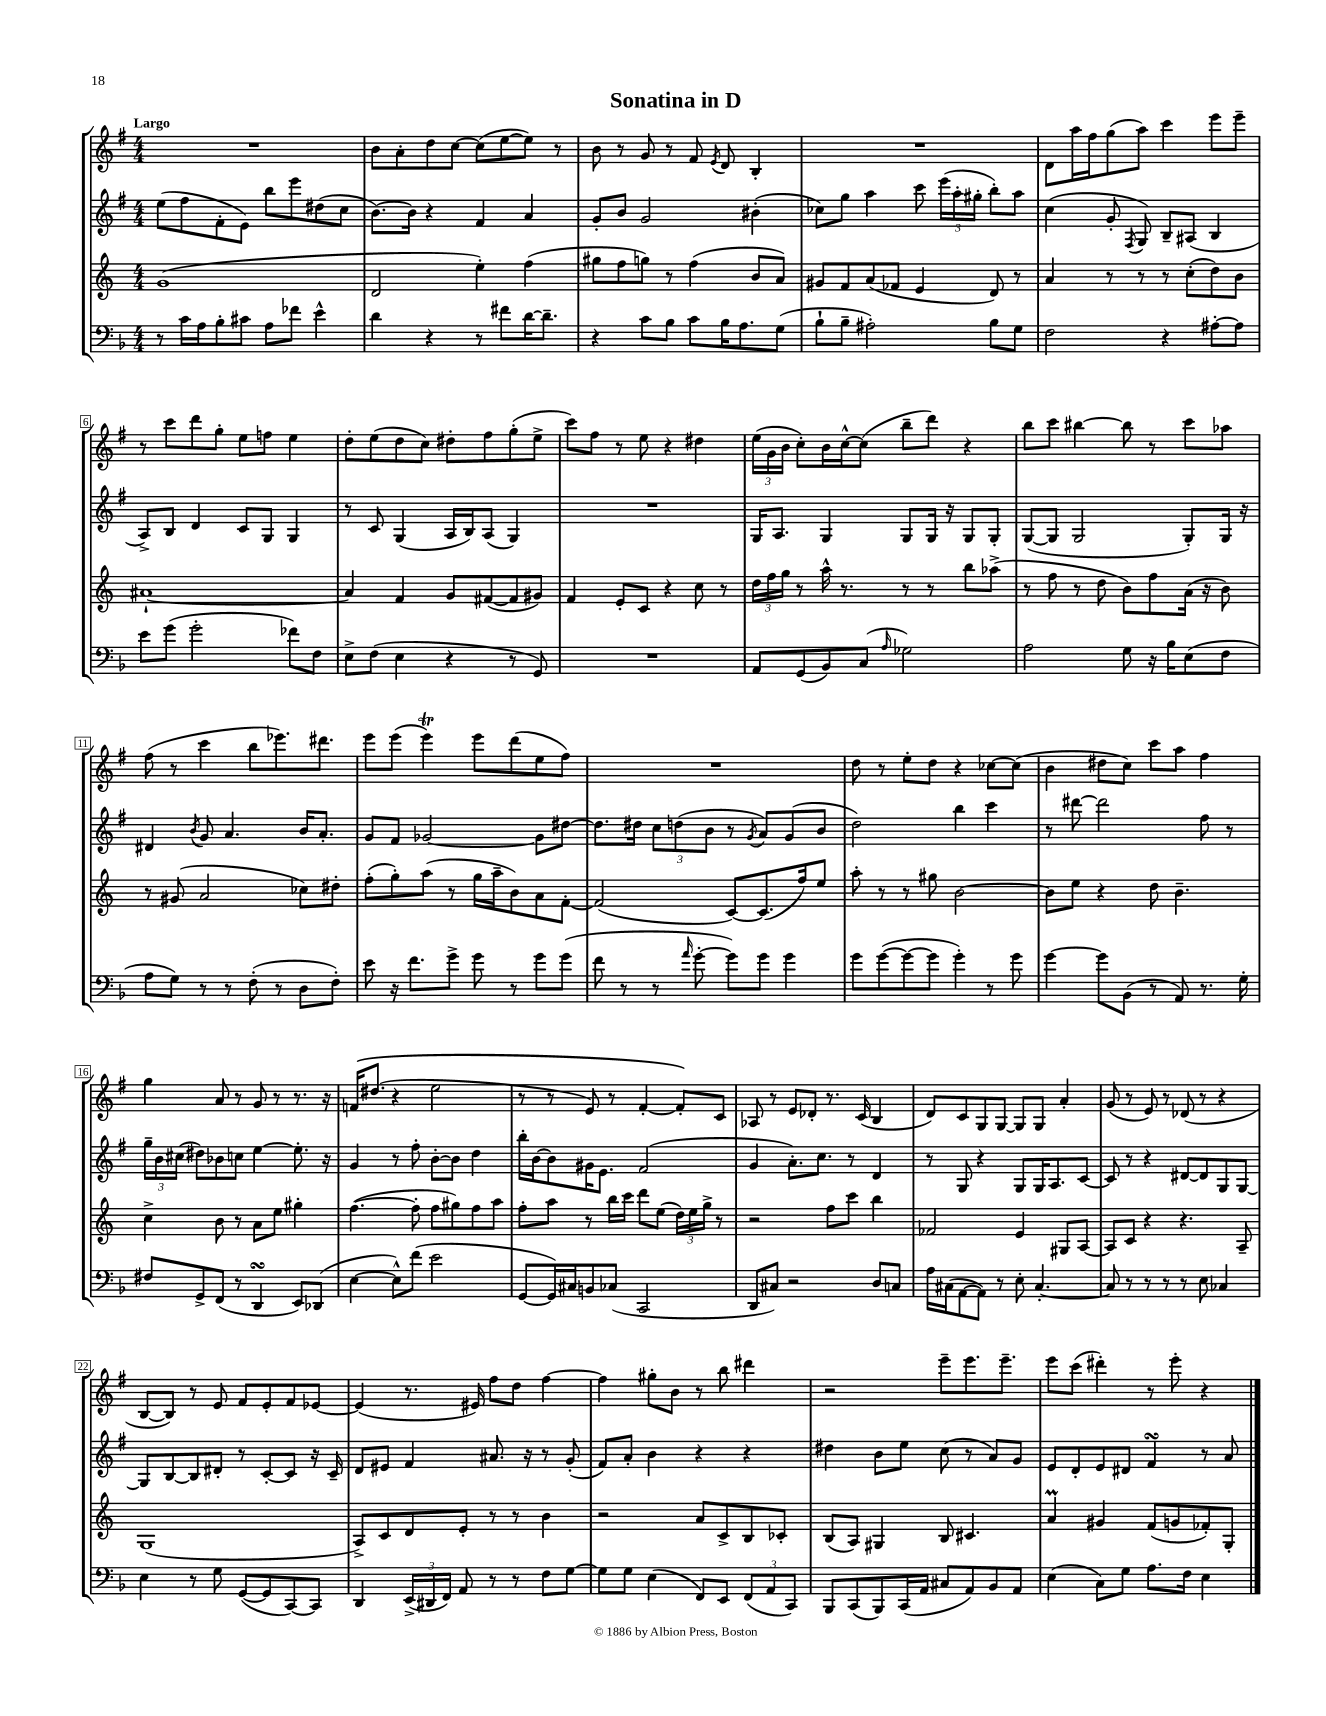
\header { title = "Sonatina in D" }
<<
\new StaffGroup <<
\new Staff = "s0" {
    \clef treble \key g \major \numericTimeSignature \time 4/4 \tempo "Largo"
    \autoBeamOff R1 |
    b'8[ a'8-. d''8 c''8]~ c''8[( e''8~ e''8]) r8 |
    b'8 r8 g'8 r8 fis'8 \acciaccatura { e'8 } d'8 b4-. |
    R1 |
    d'8[ a''16 fis''16 g''8( a''8]) c'''4 e'''8[ e'''8]-- |
    r8 c'''8[ d'''8 g''8]-. e''8[ f''8] e''4 |
    d''8[-. e''8( d''8 c''8]) dis''8[-. fis''8 g''8-.( e''8]-> |
    c'''8[) fis''8] r8 e''8 r4 dis''4 |
    \tuplet 3/2 { e''16[( g'16 b'16] } c''8[-.) b'16 c''16~-^ c''8]( b''8[-- d'''8]) r4 |
    b''8[ c'''8] bis''4~ bis''8 r8 c'''8[ aes''8] |
    fis''8( r8 c'''4 b''8[ ees'''8.) dis'''8.] |
    e'''8[ e'''8]( e'''4\trill) e'''8[ d'''8( e''8 fis''8]) |
    R1 |
    d''8 r8 e''8[-. d''8] r4 ces''8[~ ces''8]( |
    b'4 dis''8[ c''8]) c'''8[ a''8] fis''4 |
    g''4 a'8 r8 g'8 r8 r8. r16 |
    f'16[\( dis''8.]( r4 e''2 |
    r8 r8 e'8) r8 fis'4~-. fis'8[-.\) c'8] |
    aes8 r8 e'8[ des'8]-. r8. c'16( b4 |
    d'8[) c'8 g8 g8]~ g8[ g8] a'4-. |
    g'8( r8 e'8) r8 des'8( r8 r4 |
    b8[~ b8]) r8 e'8 fis'8[ e'8-. fis'8 ees'8]~ |
    ees'4( r8. eis'16) fis''8[ d''8] fis''4~ |
    fis''4 gis''8[-. b'8] r8 b''8 dis'''4 |
    r2 e'''8[-- e'''8. e'''8.]-- |
    e'''8[ c'''8]( dis'''4-.) r8 e'''8-. r4 \bar "|." |
}
\new Staff = "s1" {
    \clef treble \key g \major \numericTimeSignature \time 4/4
    \autoBeamOff e''8[( fis''8 fis'8-. e'8]) b''8[ e'''8 dis''8( c''8] |
    b'8.[~) b'16] r4 fis'4 a'4 |
    g'8[-. b'8] g'2 bis'4-.( |
    ces''8[) g''8] a''4 c'''8 \tuplet 3/2 { e'''16[( a''16-. gis''16]-. } b''8[-.) a''8] |
    c''4( g'8-. \acciaccatura { fis8 } g8) b8[-- ais8]( b4 |
    a8[->) b8] d'4 c'8[ g8] g4 |
    r8 c'8 g4( a16[ b16) a8]( g4) |
    R1 |
    g16[ a8.] g4 g8[ g16] r16 g8[ g8]-. |
    g8[~( g8] g2 g8[-.) g16] r16 |
    dis'4 \acciaccatura { b'8 } g'8 a'4. b'16[ a'8.]-. |
    g'8[ fis'8] ges'2~ ges'8[ dis''8]~ |
    dis''8.[ dis''16] \tuplet 3/2 { c''8[ d''8( b'8] } r8 \acciaccatura { g'8 } a'8[) g'8( b'8] |
    d''2) b''4 c'''4 |
    r8 dis'''8~ dis'''2 fis''8 r8 |
    \tuplet 3/2 { g''16[-- b'16 cis''16]( } dis''8[) bes'8 c''8] e''4~ e''8.-. r16 |
    g'4 r8 fis''8-. b'8[~-. b'8] d''4 |
    b''16[-. b'16~ b'8 gis'16 e'8.] fis'2( |
    g'4 a'8.[-.) c''8.] r8 d'4 |
    r8 g8 r4 g8[ g16 a8. c'8]~ |
    c'8 r8 r4 dis'8[~ dis'8 g8 g8]~ |
    g8[ b8~ b8 dis'8]-. r8 c'8[~-. c'8] r16 c'16-- |
    d'8[ eis'8] fis'4 ais'8. r16 r8 g'8-.( |
    fis'8[) a'8]-. b'4 r4 r4 |
    dis''4 b'8[ e''8] c''8( r8 a'8[) g'8] |
    e'8[ d'8-. e'8 dis'8] fis'4\turn r8 a'8 \bar "|." |
}
\new Staff = "s2" {
    \clef treble \key c \major \numericTimeSignature \time 4/4
    \autoBeamOff g'1( |
    d'2 e''4-.) f''4( |
    gis''8[ f''8 g''8]) r8 f''4( b'8[ a'8]) |
    gis'8[ f'8 a'8( fes'8] e'4 d'8) r8 |
    a'4 r8 r8 r8 c''8[-.( d''8) b'8] |
    ais'1~-! |
    ais'4 f'4 g'8[ fis'8~( fis'8 gis'8]) |
    f'4 e'8[-. c'8] r4 c''8 r8 |
    \tuplet 3/2 { d''16[ f''16 g''16] } r8 a''16-^ r8. r8 r8 b''8[ aes''8]->( |
    r8 f''8 r8 d''8 b'8[) f''8 a'16]( r16 b'8) |
    r8 gis'8( a'2 ces''8[) dis''8]-. |
    f''8[-.( g''8-.) a''8]( r8 g''16[ a''16-- b'8) a'8 f'8]~-. |
    f'2( c'8[~) c'8.( f''16) e''8] |
    a''8-. r8 r8 gis''8 b'2~ |
    b'8[ e''8] r4 d''8 b'4.-- |
    c''4-> b'8 r8 a'8[ e''8] gis''4-. |
    f''4.~( f''8-. f''8[ gis''8) f''8 a''8] |
    f''8[-. a''8] r8 b''16[ c'''16] d'''8[ e''8]( \tuplet 3/2 { d''16[) e''16 g''16]-> } r8 |
    r2 f''8[ c'''8] b''4 |
    fes'2 e'4 gis8[ a8]~ |
    a8[ c'8] r4 r4. a8-- |
    g1( |
    a8[->) c'8 d'8 e'8]-. r8 r8 b'4 |
    r2 a'8[ c'8-> b8 ces'8]-. |
    b8[( a8]) gis4 b8 cis'4. |
    a'4\prall gis'4 f'8[( g'8 fes'8-.) g8]-. \bar "|." |
}
\new Staff = "s3" {
    \clef bass \key f \major \numericTimeSignature \time 4/4
    \autoBeamOff r8 c'16[ a16 bes8-. cis'8] a8[ fes'8] e'4-^ |
    d'4 r4 r8 fis'8[ d'16~ d'8.]-- |
    r4 c'8[ bes8] c'8[ bes16 a8. g8]( |
    bes8[-! bes8]-- ais2-.) bes8[ g8] |
    f2 r4 ais8[~-. ais8] |
    e'8[ g'8]( g'2-. fes'8[) f8] |
    e8[-> f8]( e4 r4 r8 g,8) |
    R1 |
    a,8[ g,8( bes,8) c8]( \grace { a16 } ges2) |
    a2 g8 r16 bes16[ e8( f8] |
    a8[ g8]) r8 r8 f8-.( r8 d8[ f8]-.) |
    e'8 r16 f'8.[ g'8]-> g'8 r8 g'8[ g'8]( |
    f'8 r8 r8 \grace { a'16 } g'8~-. g'8[) g'8] g'4 |
    g'8[ g'8~( g'8~ g'8] g'4-.) r8 g'8 |
    g'4~ g'8[ bes,8]( r8 a,8) r8. g16-. |
    fis8[ g,8-> f,8]( r8 d,4\turn e,8[) des,8]( |
    e4~ e8[-^) f'8]( e'2 |
    g,8[~ g,16) cis16 b,8 ces8]( c,2 |
    d,8[ cis8]) r2 d8[ c8] |
    a16[ cis16( a,8~ a,8]) r8 e8-. cis4.~-. |
    cis8 r8 r8 r8 r8 e8 ces4 |
    e4 r8 g8 g,8[~( g,8 c,8~) c,8] |
    d,4 \tuplet 3/2 { e,16[->( dis,16 f,16]) } a,8 r8 r8 f8[ g8]~ |
    g8[ g8] e4( f,8[) e,8] \tuplet 3/2 { f,8[( a,8 c,8]) } |
    bes,,8[ c,8( bes,,8) c,16( a,16] cis8[ a,8) bes,8 a,8] |
    e4( c8[) g8] a8.[ f16] e4 \bar "|." |
}
>>
>>
\layout { \context { \Score \override BarNumber.stencil = #(make-stencil-boxer 0.1 0.3 ly:text-interface::print) } }
